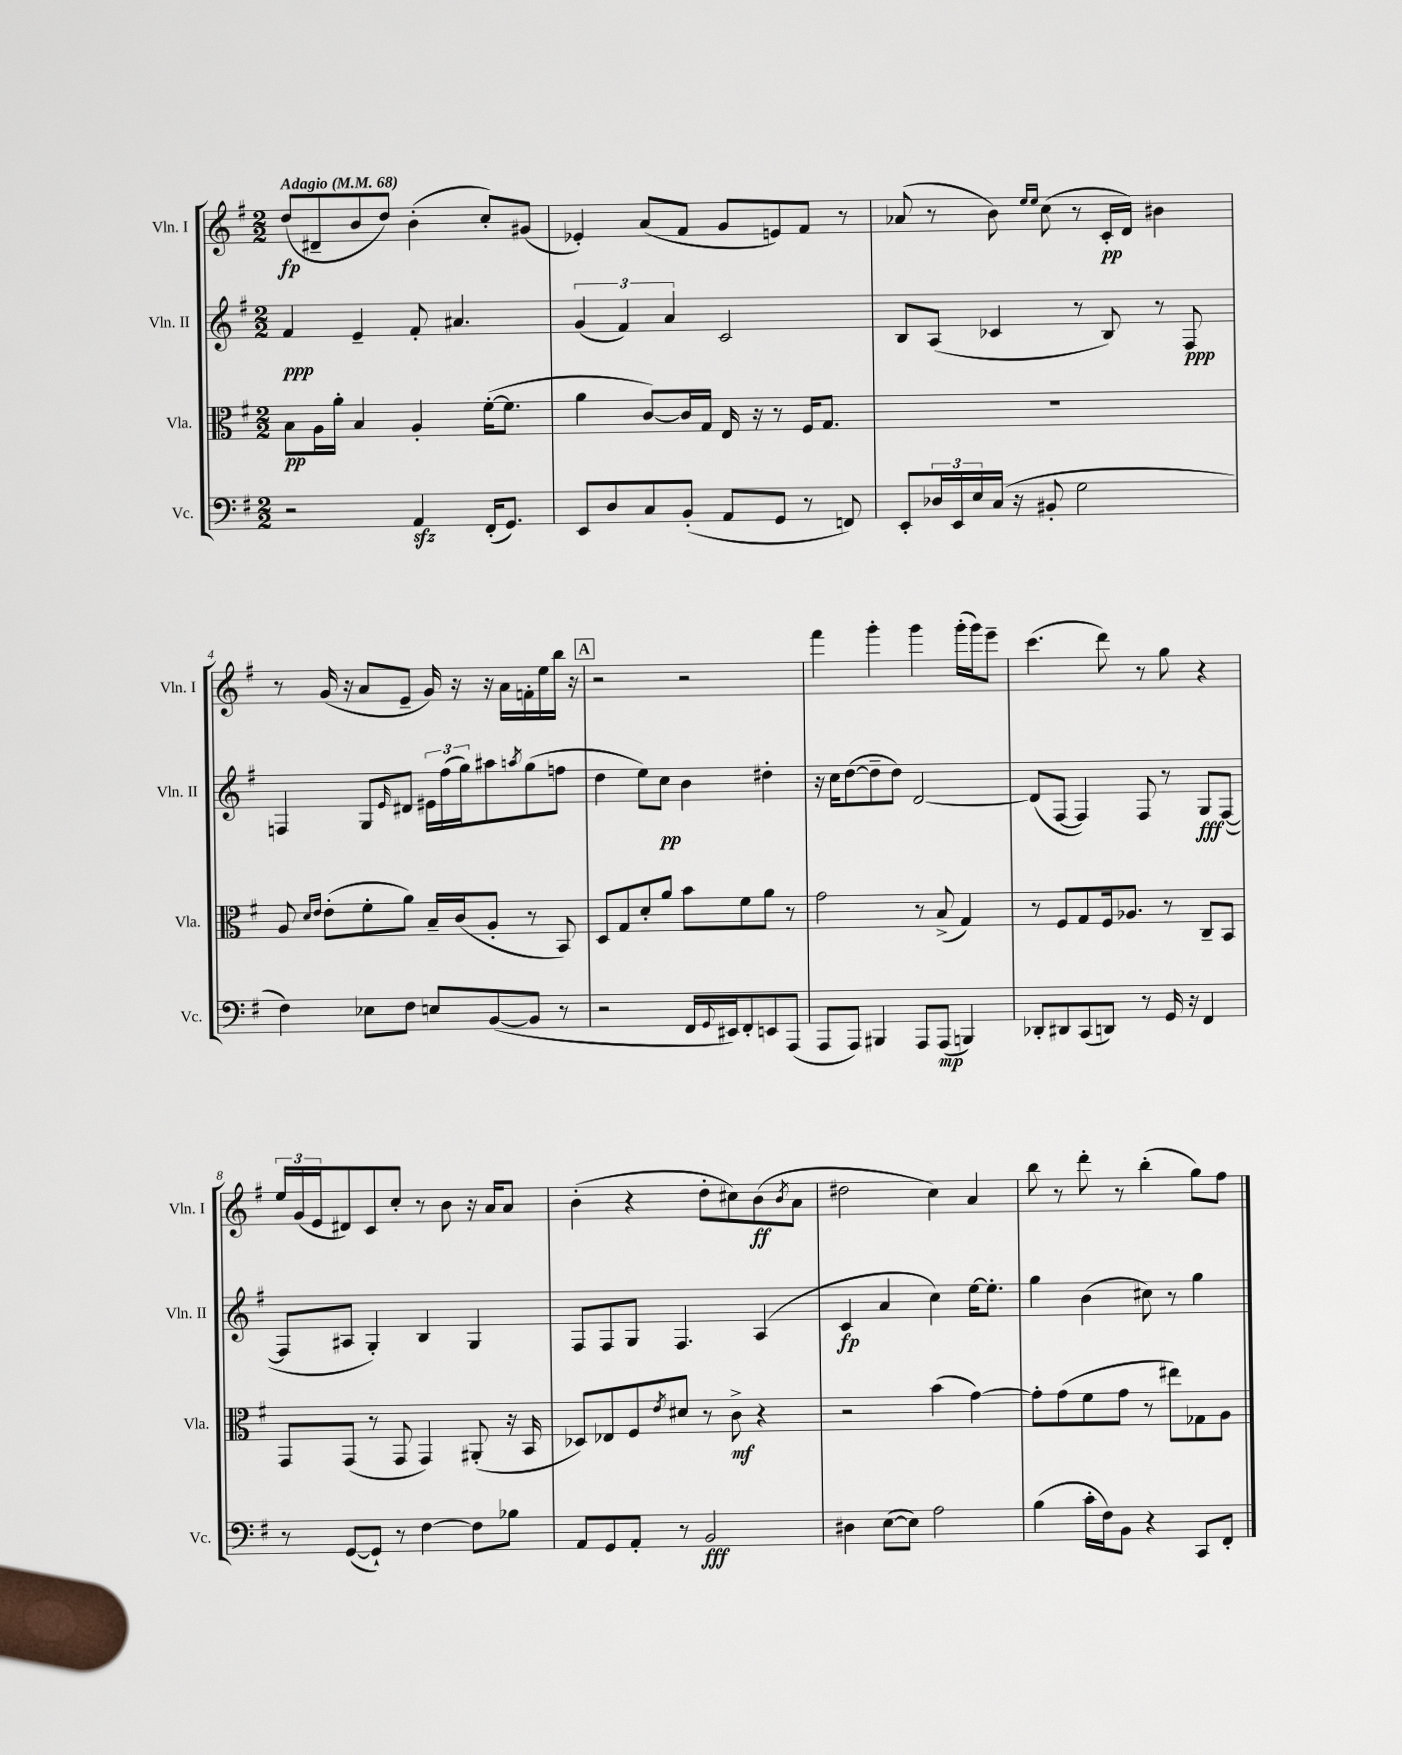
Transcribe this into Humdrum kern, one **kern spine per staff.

**kern	**kern	**kern	**kern
*staff4	*staff3	*staff2	*staff1
*clefF4	*clefC3	*clefG2	*clefG2
*k[f#]	*k[f#]	*k[f#]	*k[f#]
*M2/2	*M2/2	*M2/2	*M2/2
*MM68	*MM68	*MM68	*MM68
2r	8B\L	4f#/	(8dd/L
.	16A\L	.	8d#~/
.	16a'\JJ	.	.
.	4B/	4e~/	8b/
.	.	.	8dd/J)
4AA/	4A'/	8f#'/	(4b'\
.	.	4.a#/	.
(16FF#'/LK	([16f#'\LK	.	8cc'/L)
8.GG/J)	8.f#\]J	.	.
.	.	.	(8g#/J
=	=	=	=
8EE/L	4a\	(6g/	4e-'/)
8D/	.	.	.
.	.	6f#/)	.
8C/	[8c/L)	.	(8a/L
.	.	6a/	.
(8BB'/J	16c/]L	.	8f#/J
.	16G/JJ	.	.
8AA/L	16E/	2c/	8g/L
.	16r	.	.
8GG/J	8r	.	8e/)
8r	16F#/LK	.	8f#/J
.	8.G/J	.	.
8FF/)	.	.	8r
=	=	=	=
8EE'/L	1r	8B/L	(8a-/
24D-/L	.	(8A/J	8r
24EE/	.	.	.
24E/	.	.	.
(16C/JJ	.	4c-/	8b\)
16r	.	.	.
.	.	.	16qqee/LL
.	.	.	16qqee/JJ
8BB#'/	.	.	(8cc\
2G\	.	8r	8r
.	.	8B/)	16c'/LL
.	.	.	16d/JJ)
.	.	8r	4b#\
.	.	8F#/	.
=	=	=	=
4F#\)	8A/	4F/	8r
.	16qqd/LL	.	.
.	16qqe/JJ	.	.
.	(8e'\L	.	(16g/
.	.	.	16r
8E-\L	8f#'\	8G/L	8a/L
.	.	16qqe/	.
8F#\J	8a\J)	8d#/J	8e~/J
8E/L	16B~/LL	24e#\LL	16g/)
.	.	(24ff#\	.
.	(16c/J	.	16r
.	.	24gg\J)	.
([8BB/	8A'/J	8aa#\	16r
.	.	.	16a\LL
.	.	8qaa/	.
8BB/]J	8r	(8gg\	16f'\
.	.	.	16ee\
8r	8BB/)	8ff\J	16bb\JJ
.	.	.	16r
=	=	=	=
2r	8D/L	4dd\	2r
.	8G/	.	.
.	8d'/	8ee\L)	.
.	8a/J	8cc\J	.
16FF#/LL	8b\L	4b\	2r
8qqGG/	.	.	.
16EE#/J)	.	.	.
8FF#'/	8f#\	.	.
8EE/	8a\J	4dd#'\	.
(8AAA/J	8r	.	.
=	=	=	=
8AAA/L	2g\	16r	4fff#\
.	.	16cc\LK	.
8AAA/J)	.	([8dd\	.
4BBB#/	.	8dd~\]	4ggg'\
.	.	8dd\J)	.
8AAA/L	8r	[2d/	4ggg\
(8AAA/J	(8B^/	.	.
4BBB/)	4G/)	.	(16ggg'\LL
.	.	.	16ggg\J)
.	.	.	8eee~\J
=	=	=	=
8DD-'/L	8r	(8d/]L	(4.ccc\
8DD#/	8F#/L	[8F#/J	.
(8CC/	8G/	4F#/])	.
8DD/J)	16F#/k	.	8ddd\)
.	8.A-/J	.	.
8r	.	8F#/	8r
16GG/	8r	8r	8gg\
16r	.	.	.
4FF#/	8C~/L	8G/L	4r
.	8BB/J	([8F#/J	.
=	=	=	=
8r	8GG/L	8F#/]L	24ee/LL
.	.	.	(24g/
.	.	.	24e/J
([8GG/L	(8GG/J	8A#/J	8d#/)
8GG`/]J)	8r	4G'/)	8c/
8r	8GG/	.	8cc'/J
[4F#\	4GG/)	4B/	8r
.	.	.	8b\
8F#\]L	(8AA#'/	4G/	16r
.	.	.	16a/LK
8B-\J	16r	.	8a/J
.	16BB/	.	.
=	=	=	=
8AA/L	8D-/L)	8F#/L	(4b'\
8GG/	8E-/	8F#/	.
8AA'/J	8F#/	8G/J	4r
.	8qe/	.	.
8r	8d#/J	4.F#/	.
2BB/	8r	.	8dd'\L
.	8c^\	.	8cc#\)
.	4r	(4A/	(8b\
.	.	.	8qb/
.	.	.	8a\J
=	=	=	=
4D#\	2r	4c/	2dd#\
([8E\L	.	4a/	.
8E\]J)	.	.	.
2A\	(4b\	4cc\)	4cc\)
.	[4g\)	[16ee\LK	4a/
.	.	8.ee'\]J	.
=	=	=	=
(4B\	8g'\]L	4gg\	8bb\
.	(8g\	.	8r
16c'\LL	8f#\	(4b\	8ddd'\
16F#\J)	.	.	.
8BB\J	8g\J	.	8r
4r	8r	8cc#\)	(4bb'\
.	8ee#\L)	8r	.
8CC/L	8G-\	4gg\	8gg\L)
8FF#'/J	8A\J	.	8ff#\J
==	==	==	==
*-	*-	*-	*-
